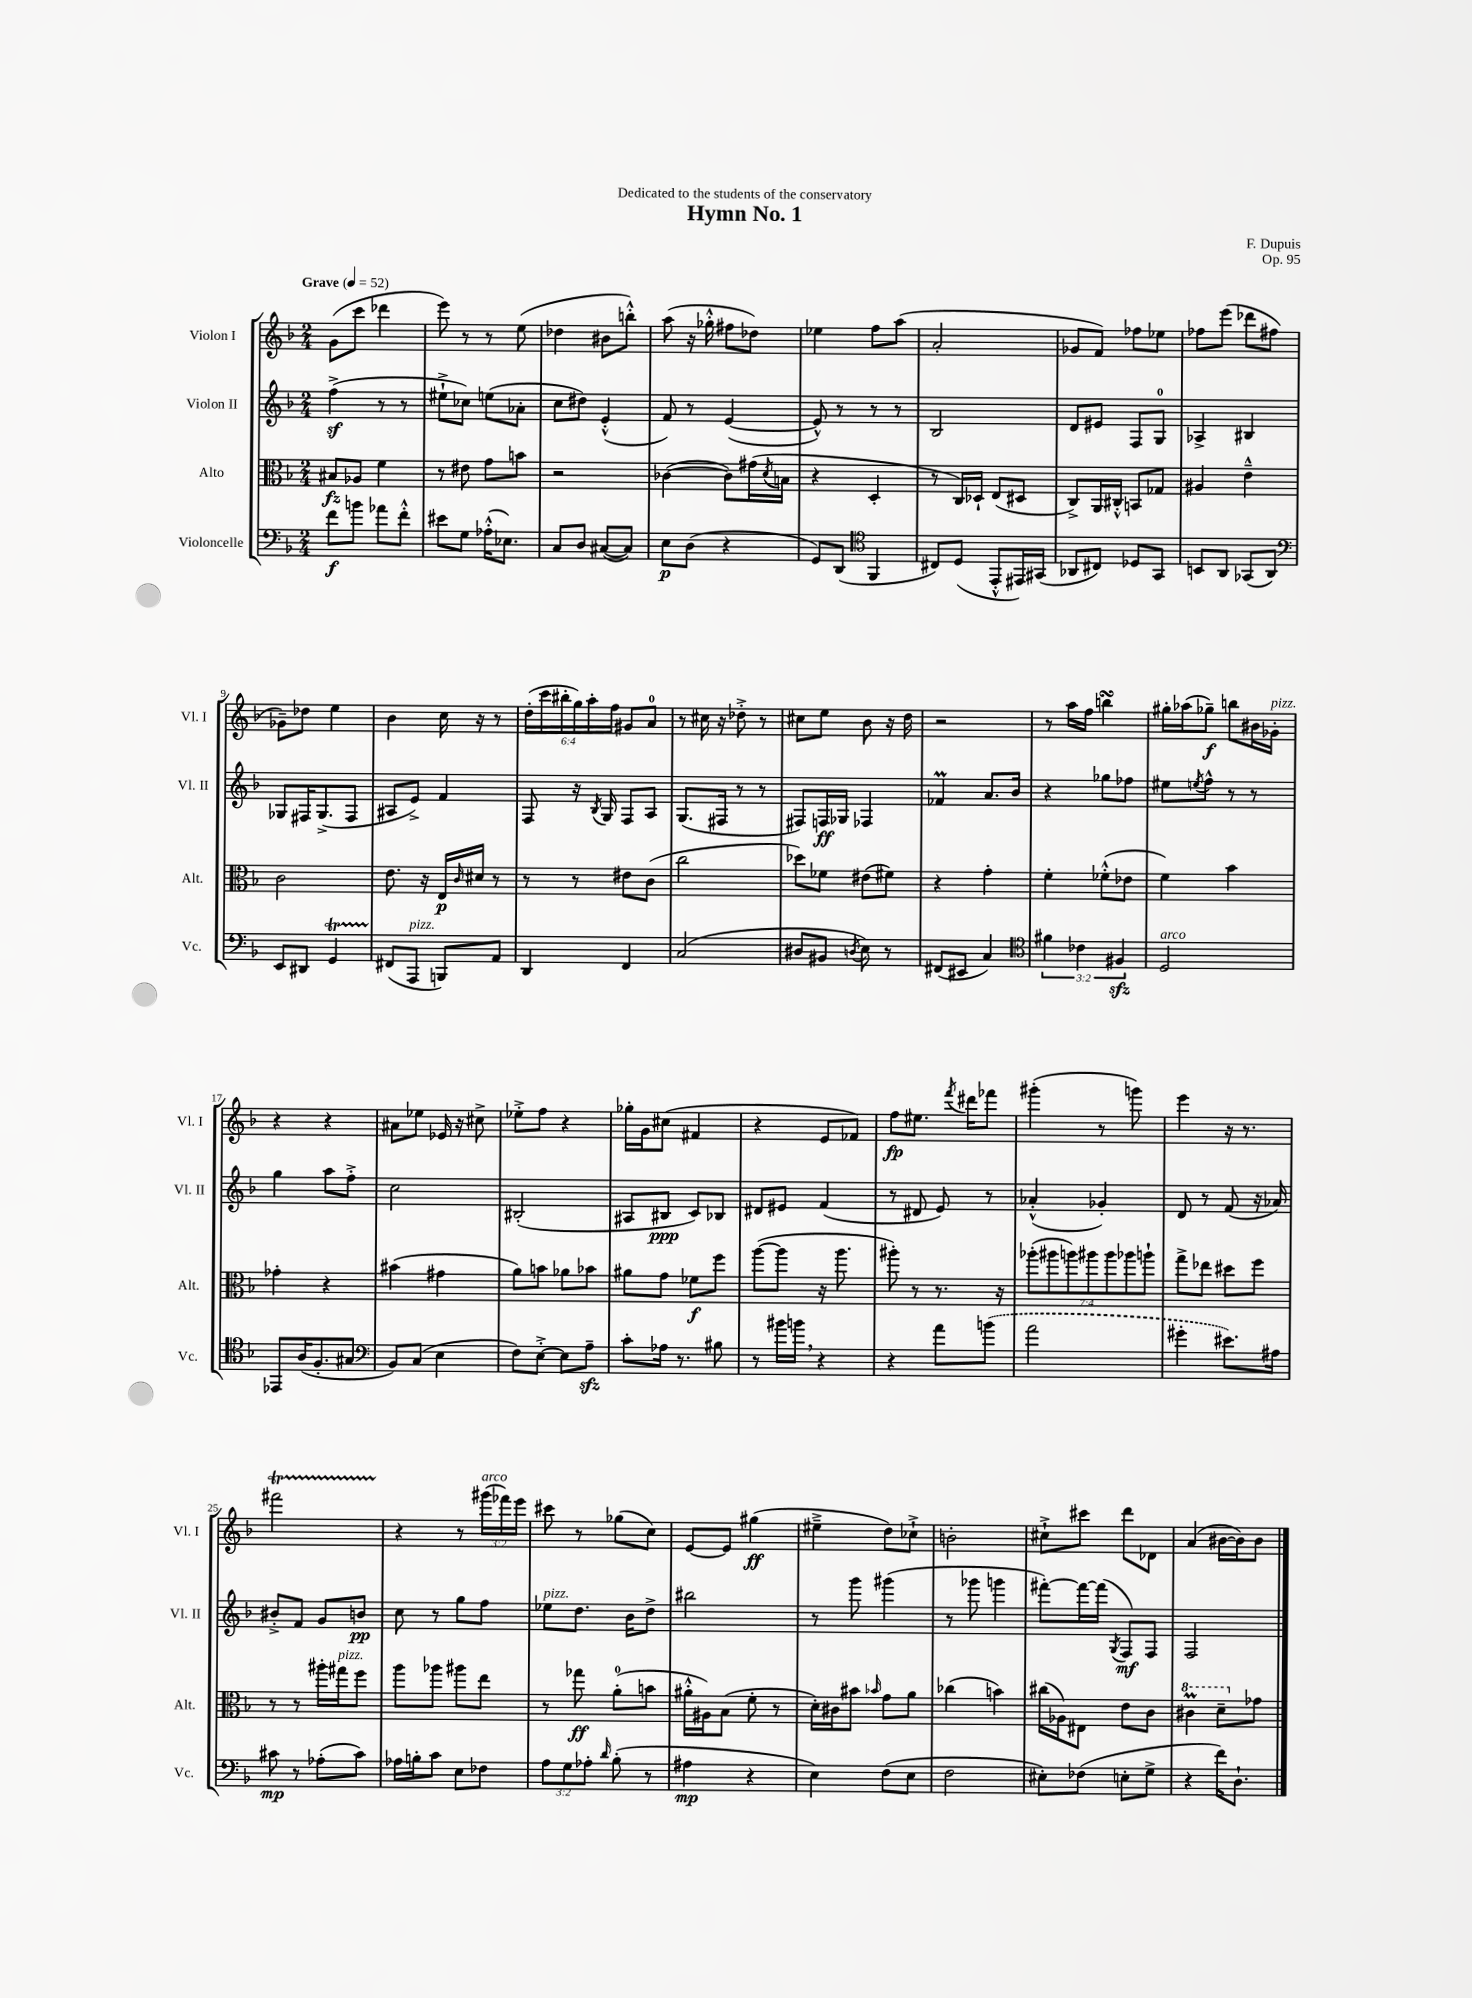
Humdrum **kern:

**kern	**kern	**kern	**kern
*staff4	*staff3	*staff2	*staff1
*clefF4	*clefC3	*clefG2	*clefG2
*k[b-]	*k[b-]	*k[b-]	*k[b-]
*M2/4	*M2/4	*M2/4	*M2/4
*MM52	*MM52	*MM52	*MM52
8f	8B#	(4ff^	(8g
8b	8A-	.	8ccc
8a-	4f	8r	4ddd-
8f'^^	.	8r	.
=	=	=	=
8e#	8r	8ee#`^	8eee)
8G	8e#	8cc-)	8r
(16A-'^^	8g	(8ee	8r
8.E-)	.	.	.
.	8b	8a-'	(8ee
=	=	=	=
8C	2r	8cc	4dd-
8D	.	8dd#)	.
([8C#	.	(4e'^^	8b#
8C#])	.	.	8bb'^^)
=	=	=	=
8E	([4c-	8f)	(8aa
(8D	.	8r	16r
.	.	.	16gg-'^^
4r	8c-])	([4e	8ff#
.	(16g#	.	8dd-)
.	8qd	.	.
.	16B	.	.
=	=	=	=
8GG)	4r	8e^^])	4ee-
(8DD	.	8r	.
*clefC4	*	*	*
4FF	4D'	8r	8ff
.	.	8r	(8aa
=	=	=	=
8C#)	8r	2B-	2a'
(8D	16C)	.	.
.	16D-`	.	.
8EE'^^	(8E	.	.
16EE#)	8D#	.	.
(16GG#	.	.	.
=	=	=	=
8AA-	8C^)	8d	8g-
8C#)	16AA	8e#	8f)
.	16C#'^^	.	.
8D-	8BB	8F	8ff-
8GG	8G-	8G	8ee-
=	=	=	=
8BB	4A#	4A-^	8ff-
8AA	.	.	(8eee
(8GG-	4e~^^	4B#	8ddd-
8AA)	.	.	8ff#
=	=	=	=
*clefF4	*	*	*
8EE	2c	8G-	8g-~)
8DD#	.	16F#	8dd-
.	.	(8.G-^	.
4GG	.	.	4ee
.	.	8F#	.
=	=	=	=
(8FF#	8.e	8A#	4b-
8AAA	.	8e^)	.
.	16r	.	.
8BBB)	16E	4f	16cc
.	16qqc	.	.
.	16d#	.	16r
8AA	8r	.	8r
=	=	=	=
4DD	8r	8F	(24dd'
.	.	.	24ccc
.	.	.	24bb#'
.	8r	16r	24gg)
.	.	.	24aa'
.	.	8qB-	.
.	.	16G	.
.	.	.	24ff
4FF	8e#	8F	8g#
.	(8c	8A	8a
=	=	=	=
(2C	2cc	(8.G	8r
.	.	.	16cc#
.	.	16F#	16r
.	.	8r	8dd-'^
.	.	8r	8r
=	=	=	=
8D#	8dd-)	8F#)	8cc#
8BB#	8f-	16F	8ee
.	.	16G-	.
8qD	.	.	.
8E)	(8e#	4F-	8b-
8r	8f#)	.	16r
.	.	.	16dd
=	=	=	=
(8FF#	4r	4f-	2r
8EE#	.	.	.
4C)	4g'	8.a	.
.	.	16b-	.
=	=	=	=
*clefC4	*	*	*
6f#	4f'	4r	8r
.	.	.	16aa
6c-	.	.	.
.	.	.	16ff
.	(8f-'^^	8gg-	4bb
6F#	.	.	.
.	8e-	8ff-	.
=	=	=	=
2D	4f)	8ee#	16gg#'
.	.	.	(16aa-
.	.	8qee	.
.	.	8ff^^	8gg-~)
.	4b-	8r	8bb
.	.	8r	16b#
.	.	.	16g-'
=	=	=	=
8EE-	4g-'	4gg	4r
(16A	.	.	.
8.F'	.	.	.
.	4r	8aa	4r
8G#	.	8ff'^	.
=	=	=	=
*clefF4	*	*	*
8BB-)	(4b#	2cc	8a#
(8C	.	.	8ee-
4E	4g#	.	16e-
.	.	.	16r
.	.	.	8cc#^
=	=	=	=
8F)	8a)	(2B#'	8ee-'^
[8E'^	8b	.	8ff
8E]	8a-	.	4r
8A~	8b-	.	.
=	=	=	=
8c'	8a#	8A#	16gg-'
.	.	.	16g
16A-	8g	8B#	(8cc#
8.r	.	.	.
.	8f-	8c)	4f#
8B#	8ff	8B-	.
=	=	=	=
8r	([8aa	8d#	4r
16b#	8aa]	8e#	.
16b	.	.	.
4r	16r	(4f	8e
.	8.aa	.	.
.	.	.	8f-)
=	=	=	=
4r	8aa#')	8r	8ff
.	8r	8d#	8.ee#
8a	8.r	8e)	.
.	.	.	8qfff
.	.	.	16ddd#
(8b	.	8r	8fff-
.	16r	.	.
=	=	=	=
2a	(14aa-'	(4a-'^^	(4ggg#'
.	14aa#	.	.
.	14aa)	.	.
.	14aa#	.	.
.	.	4g-')	8r
.	14aa#	.	.
.	14aa-	.	.
.	.	.	8ggg)
.	14aa`	.	.
=	=	=	=
4g#'	8gg^	8d	4eee
.	8ee-	8r	.
8.e#)	8dd#	(8f	16r
.	.	.	8.r
.	8ff	16r	.
16A#	.	16a-)	.
=	=	=	=
8c#	8r	8b#'^	2fff#
8r	8r	8f	.
(8A-'	16aa#'	8g	.
.	16gg#	.	.
8c#)	8ff	8b	.
=	=	=	=
16A-	8aa	8cc	4r
16B'	.	.	.
8c	8aa-	8r	.
8E	8aa#	8gg	8r
8F-	8ee	8ff	(24ggg#
.	.	.	24fff-)
.	.	.	24eee
=	=	=	=
12A	8r	8ee-	8ccc#
12G	.	.	.
.	8gg-	8.dd	8r
12A-'	.	.	.
16qqd	.	.	.
(8B-'	(8a'	.	(8gg-
.	.	16b-	.
8r	8b	8dd^	8cc)
=	=	=	=
4A#	16a#'^^	2bb#	[8e
.	16A#)	.	.
.	(8B-	.	8e]
4r	8f'	.	(4gg#
.	8r	.	.
=	=	=	=
4E)	16d')	8r	4ee#~^
.	16c#	.	.
.	8b#	8ggg	.
.	16qqb-	.	.
(8F	8g	(4ggg#	8dd)
8E	8a	.	8cc-`^
=	=	=	=
2F	(4cc-	8r	2b'
.	.	8ggg-	.
.	4b)	4ggg	.
=	=	=	=
8E#')	(16cc#	[8fff#')	8cc#`^
.	16A-)	.	.
(8F-	8E#	16fff#_	8ccc#
.	.	(16fff#]	.
.	.	8qG	.
8E'	8e	8F)	8ddd
8G^	8c	8F	8d-
=	=	=	=
4r	4cc#	2F	(4a
16f)	8dd~	.	[16b#
8.D`	.	.	16b#])
.	8g-	.	8b#
==	==	==	==
*-	*-	*-	*-
